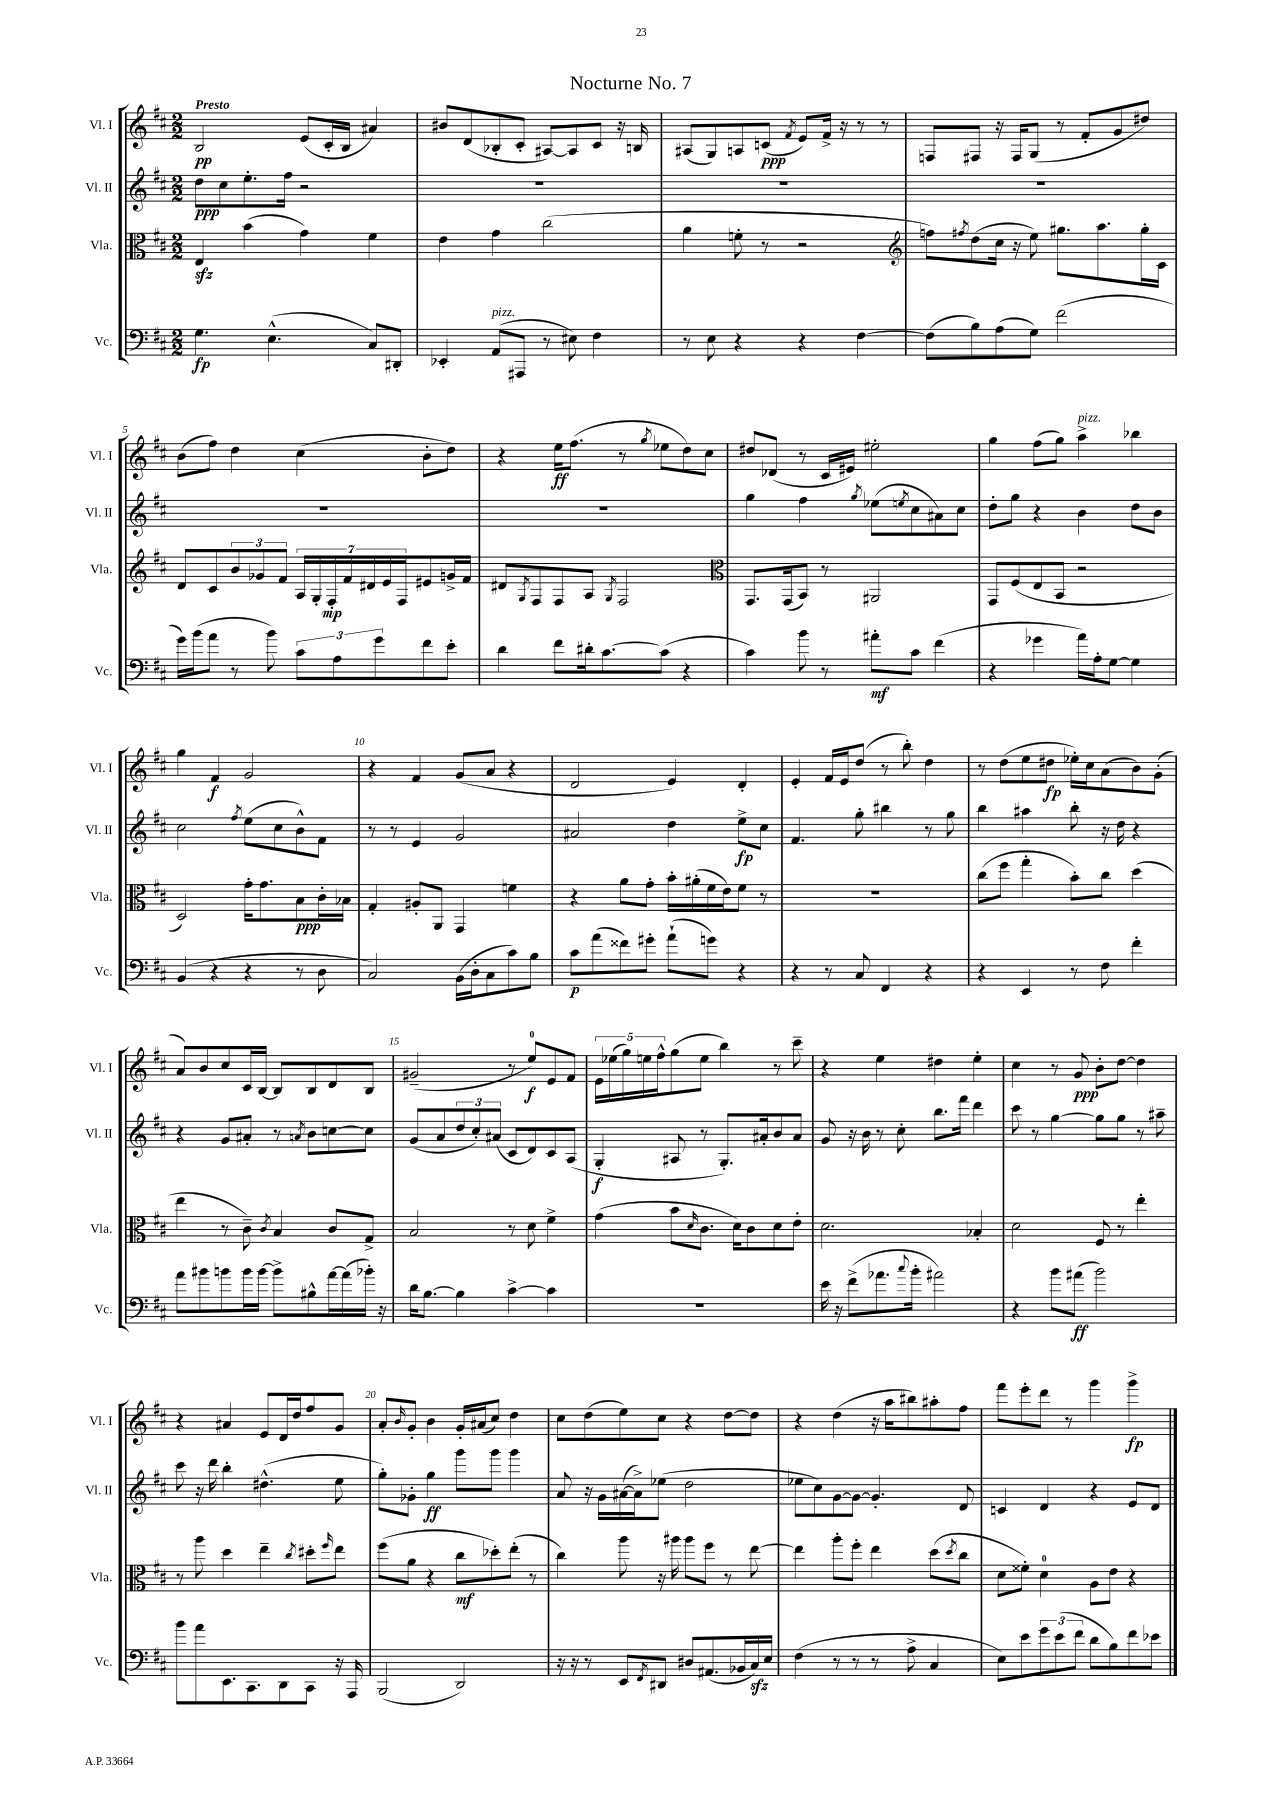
\header { title = "Nocturne No. 7" }
<<
\new StaffGroup <<
\new Staff = "s0" \with { instrumentName = "Vl. I" shortInstrumentName = "Vl. I" } {
    \clef treble \key d \major \numericTimeSignature \time 2/2 \tempo "Presto"
    b2\pp e'8( cis'16-. b16 ais'4) |
    bis'8 d'8( bes8-. cis'8-. ais8~) ais8 cis'8 r16 b16 |
    ais8( g8) a8 c'8\ppp( \acciaccatura { fis'8 } e'8) fis'16-> r16 r8 r8 |
    f8 fis8 r16 fis16 g8( r8 fis'8-. g'8 dis''8) |
    b'8( fis''8) d''4 cis''4( b'8-. d''8) |
    r4 e''16\ff fis''8.( r8 \acciaccatura { g''8 } ees''8 d''8) cis''8 |
    dis''8 des'8( r8 cis'16 eis'16) eis''2-. |
    g''4 fis''8( g''8) a''4->^\markup { \italic "pizz." } bes''4 |
    g''4 fis'4\f g'2 |
    r4 fis'4 g'8( a'8 r4 |
    d'2 e'4) d'4-. |
    e'4-. fis'16 e'16 d''8( r8 b''8-.) d''4 |
    r8 d''8( e''8 dis''8\fp ees''16-.) cis''16 a'8( b'8) g'8-.( |
    a'8) b'8 cis''8 cis'16 b16~ b8 b8 d'8 b8 |
    gis'2--( r8 e''8-0\f) e'8 fis'8 |
    \tuplet 5/4 { e'16 ees''16( g''16) e''16 fis''16-^ } g''8( e''8 b''4) r8 cis'''8-- |
    r4 e''4 dis''4 e''4-. |
    cis''4 r8 g'8\ppp b'8-. d''8~ d''4 |
    r4 ais'4 e'8 d'16 d''16 fis''8 g'8 |
    a'8-. \grace { b'16 } g'8-. b'4 g'16-. ais'16( cis''8) d''4 |
    cis''8 d''8( e''8) cis''8 r4 d''8~ d''8 |
    r4 d''4( r16 a''16 bis''8) ais''8-. fis''8 |
    fis'''8 e'''8-. d'''8 r8 g'''4 g'''4->\fp \bar "|." |
}
\new Staff = "s1" \with { instrumentName = "Vl. II" shortInstrumentName = "Vl. II" } {
    \clef treble \key d \major \numericTimeSignature \time 2/2
    d''8\ppp cis''8 e''8.-. fis''16 r2 |
    R1 |
    R1 |
    R1 |
    R1 |
    R1 |
    g''4 fis''4 \acciaccatura { g''8 } ees''8( \acciaccatura { e''8 } cis''8 ais'8) cis''8 |
    d''8-. g''8 r4 b'4 d''8 b'8 |
    cis''2 \acciaccatura { fis''8 } e''8( cis''8 b'8-^) fis'8 |
    r8 r8 e'4 g'2 |
    ais'2 d''4 e''8->\fp cis''8 |
    fis'4. g''8-. bis''4 r8 g''8 |
    b''4 ais''4 b''8-. r16 d''16 r4 |
    r4 g'8 ais'8-. r8 \acciaccatura { a'8 } b'8 c''8~ c''8 |
    g'8( a'8 \tuplet 3/2 { d''8 cis''8-.) ais'8( } cis'8 d'8) cis'8 a8( |
    g4-.\f ais8 r8 g8.-.) ais'16-. b'8 ais'8 |
    g'8 r16 b'16 r8 cis''8-. b''8. fis'''16 d'''4 |
    cis'''8 r8 g''4~ g''8 g''8 r8 ais''8-- |
    cis'''8 r16 d'''16 b''4-. dis''4.-^( e''8 |
    g''8-.) ges'8-. g''4\ff g'''8 g'''8 g'''4 |
    a'8 r16 g'16 ais'16~( ais'16->) ees''8( d''2 |
    ees''8 cis''8) g'8~ g'8~ g'4.-. d'8 |
    c'4 d'4 r4 e'8 d'8 \bar "|." |
}
\new Staff = "s2" \with { instrumentName = "Vla." shortInstrumentName = "Vla." } {
    \clef alto \key d \major \numericTimeSignature \time 2/2
    e4\sfz b'4( g'4) fis'4 |
    e'4 g'4 cis''2( |
    a'4 f'8-. r8 r2 |
    \clef treble f''8) \acciaccatura { fis''8 } d''8( cis''16 r16 e''8) gis''8. a''8. gis''16-. cis'16 |
    d'8 cis'8 \tuplet 3/2 { b'8 ges'8 fis'8 } \tuplet 7/4 { a16 g16-. fis16-.\mp fis'16 dis'16 e'16 fis16 } eis'8 g'16-> fis'16 |
    dis'8 \acciaccatura { g8 } fis8 fis8 a8 \acciaccatura { g8 } fis2 |
    \clef alto g,8. g,16( b,8) r8 ais,2 |
    g,8 fis8( e8 b,8 r2 |
    d2) g'16-. g'8. b8\ppp cis'16-. bes16 |
    g4-. ais8-. a,8 g,4 f'4 |
    r4 a'8 g'8-. b'16-. ais'16-.( fis'16 e'16) fis'8 r8 |
    R1 |
    cis''8( fis''8 g''4-. b'8-.) cis''8 d''4( |
    e''4 r8 cis'8--) \acciaccatura { cis'8 } b4 cis'8 g8-> |
    b2 r8 d'8 fis'4-> |
    g'4( b'8 \grace { d'16 } cis'8. d'16) cis'8 d'8 e'8-. |
    d'2. bes4-. |
    d'2 fis8 r8 e''4-. |
    r8 a''8 d''4 e''4-- \acciaccatura { cis''8 } dis''8-. \grace { fis''16 } e''8 |
    fis''8( a'8 r4 cis''8\mf des''8-.) e''8-.( r8 |
    cis''4) a''8 r16 ais''16 ais''8 fis''8 r8 e''8~ |
    e''4 a''8-. fis''8-. e''4 d''8( \acciaccatura { d''8 } cis''8 |
    d'8 fisis'8-.) d'4-0 a8 e'8 r4 \bar "|." |
}
\new Staff = "s3" \with { instrumentName = "Vc." shortInstrumentName = "Vc." } {
    \clef bass \key d \major \numericTimeSignature \time 2/2
    g4.\fp e4.-^( cis8) dis,8-. |
    ees,4-. a,8^\markup { \italic "pizz." }( ais,,8 r8 eis8) fis4 |
    r8 e8 r4 r4 fis4~ |
    fis8( b8) a8( g8) fis'2( |
    g'16) b'16( a'8 r8 b'8) \tuplet 3/2 { cis'8 a8 g'8 } fis'8 e'8-. |
    d'4 fis'8 dis'16-. cis'8.~ cis'8( r4 |
    cis'4) b'8 r8 ais'8-.\mf cis'8 fis'4( |
    r4 ges'4 a'16) a16-. g8~ g4 |
    b,4( r4 r4 r8 d8 |
    cis2) b,16( d16-. cis8 cis'8) b8 |
    cis'8\p a'8( fisis'8) gis'8-. a'8-!( g'8) r4 |
    r4 r8 cis8 fis,4 r4 |
    r4 e,4 r8 fis8 fis'4-. |
    a'8 bis'8 b'8 b'16 b'16~ b'8-> bis8-^ a'16~ a'16( bes'16-.) r16 |
    d'16 b8.~ b4 cis'4~-> cis'4 |
    R1 |
    e'16 r16 fis'8->( aes'8. \appoggiatura { cis''8 } b'16-. ais'2) |
    r4 b'8 ais'8\ff( b'2) |
    b'8 a'8 e,8. cis,8. d,8 cis,8 r16 a,,16 |
    b,,2( d,2) |
    r16 r16 r8 e,8 \acciaccatura { fis,8 } dis,8 dis8 ais,8.( bes,16 cis16\sfz) e16 |
    fis4( r8 r8 r8 a8-> cis4 |
    e8) e'8 \tuplet 3/2 { g'8 e'8( fis'8 } d'8 b8) fis'8 ees'8 \bar "|." |
}
>>
>>
\layout { \context { \Score \override BarNumber.break-visibility = ##(#f #t #t) barNumberVisibility = #(every-nth-bar-number-visible 5) } }
